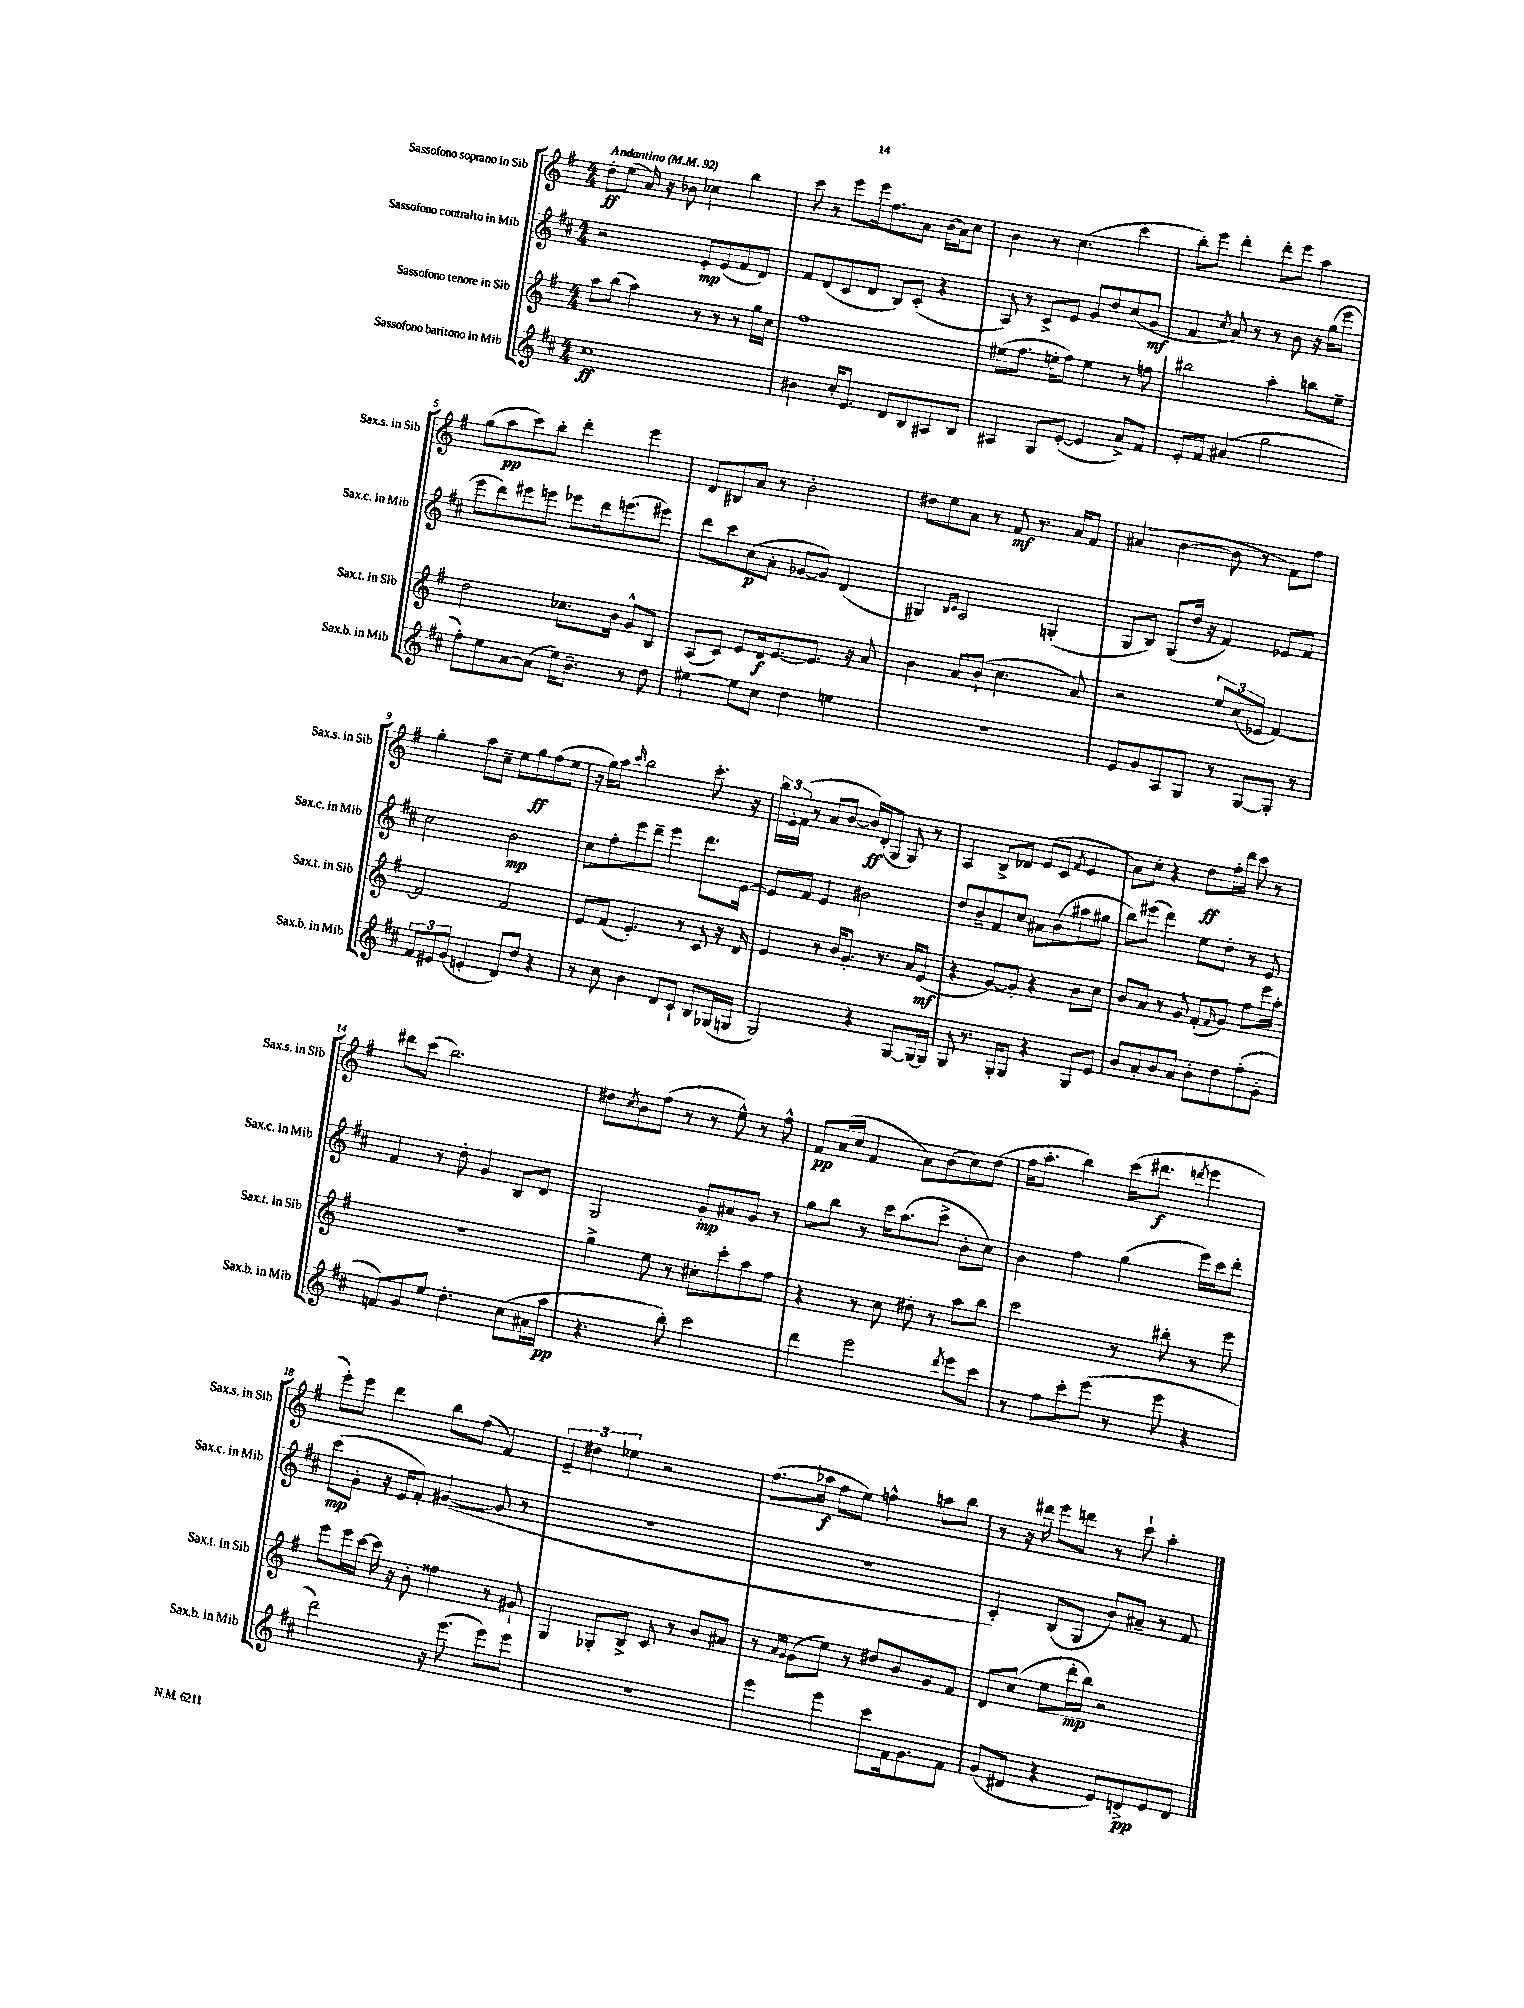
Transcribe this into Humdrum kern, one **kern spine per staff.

**kern	**kern	**kern	**kern
*staff4	*staff3	*staff2	*staff1
*clefG2	*clefG2	*clefG2	*clefG2
*k[f#c#]	*k[f#]	*k[f#c#]	*k[f#]
*M4/4	*M4/4	*M4/4	*M4/4
*MM92	*MM92	*MM92	*MM92
1cc#	8aa	2r	8dd'
.	(8bb	.	(8ee
.	4aa)	.	16a)
.	.	.	16r
.	.	.	8b-
.	8r	8e'	4cc-
.	8r	(8e	.
.	8r	8f#	4bb
.	16gg	8d)	.
.	16cc	.	.
=	=	=	=
4b#	1ff#	8f#	8ccc
.	.	(8d	8r
16cc#'	.	8c#	8eee
8.e	.	.	.
.	.	8d	16eee
.	.	.	8.ff#
8d	.	8B)	.
8B	.	(8c#'	8a
8A#	.	4r	(16b
.	.	.	16a)
8B	.	.	8cc
=	=	=	=
4A#	(8ee#	8A)	4b
.	8.ff#	8r	.
8G	.	8c#^	8r
.	16ee'	.	.
([8e'	8ff#)	8e	(4.cc
4e]	4ee	8g	.
.	.	8dd	.
8a^)	8r	(8cc#	4ccc
8f#	8ff	8g	.
=	=	=	=
8e'	2bb#	4f#	8bb')
8f#	.	.	8eee
.	.	8qcc#	.
(4a#	.	8a)	4ddd'
.	.	8r	.
2gg	4aa'	8r	8ddd'
.	.	8b	8eee
.	8bb	16r	4aa
.	.	(16gg	.
.	8ee~	8eee	.
=	=	=	=
8ff#')	2dd	8eee	(8gg
8ee	.	8ddd)	8aa
[8a	.	8eee#	8ccc)
(8a]	.	8eee	8bb'
16ee)	8.cc-	8eee-	4ddd'
8.b~	.	.	.
.	.	16ddd	.
.	16b	(8.eee	.
8r	8g^^	.	4eee
8dd	8B	8eee#)	.
=	=	=	=
[4ee#	(8A	8ddd	8d
.	8c)	8ccc#	8B#
8ee#]	8e	(8cc#	8a
8cc#	16d	8a'	8r
.	[8.e	.	.
4dd	.	[8g-	2b'
.	8.e]	8g-])	.
4ee	.	(4d	.
.	16r	.	.
.	8a	.	.
=	=	=	=
1r	4b	4G#)	8dd#
.	.	.	8ee
.	.	16qqB	.
.	.	16qqc#	.
.	8a	2A	8a
.	(8b`	.	8r
.	4.cc	.	8f#
.	.	.	8.r
.	.	(4G'	.
.	.	.	16a
.	8a)	.	8f#
=	=	=	=
8e	2r	8G	(4a#
8g	.	8B)	.
8A	.	(8G	[4b
8G	.	16dd	.
.	.	16r	.
8r	12ee	4f#)	8b]
.	(12cc	.	.
[8G	.	.	8r
.	12e-	.	.
8G']	[4f#)	8e-	8f#)
8r	.	8f#	8ff#
=	=	=	=
12f#	2f#]	2cc#	4gg'
12e#	.	.	.
(12g	.	.	.
4e'	.	.	8aa
.	.	.	8cc~
8d)	2f#	2b	8ee
8dd	.	.	8gg
4r	.	.	(8ff#
.	.	.	8ee
=	=	=	=
8r	8e	8cc#	16r
.	.	.	16gg)
8cc#	(8f#	8ff#'	8aa
.	.	.	16qqccc
4b	4.e')	8eee	2bb
.	.	8ddd~	.
8d	.	4eee	.
8c#`	8r	.	.
8B	8c	8.ddd	8.ccc'
(16G-	16r	.	.
16G	16d	[16e	16r
=	=	=	=
2G)	4e	8e]	24bb
.	.	.	24e'
.	.	.	(24f#
.	.	8f#	8r
.	8r	4e	8a
.	16b	.	[8b
.	8.g'	.	.
4r	.	2b#	16b])
.	.	.	(16d'
.	8.r	.	8G
[8G	.	.	8G)
.	16a	.	.
16G_	(8e	.	8r
16G]	.	.	.
=	=	=	=
8G	4r	8dd	4A
8.r	.	8b~	.
.	[8g)	8f#	8B^
16G'	.	.	.
8G	8g']	8cc#	8d-
4r	4r	8a#	(8e
.	.	(8b	8c
.	.	.	8qf#
8G	8b	8aa#	4e
8e	8cc	8gg#	.
=	=	=	=
8b	8b	8bb)	8a)
8a'	8a	(8eee#	8cc'
8b	8r	4ddd)	4r
8a	8g	.	.
8b'	(8f#'	8ee	8dd
.	16qqf#	.	.
8dd	8g)	8dd'	16ff#'
.	.	.	16ddd
(8ff#'	8ff#	8r	8ccc
8g'	16eee	8e	8r
.	16aa'	.	.
=	=	=	=
8f)	1r	4f#	8ddd#
8g	.	.	(8ccc
8ee	.	8r	2.bb)
4.dd'	.	8dd'	.
.	.	4g	.
(8cc#	.	8B	.
16a#	.	8d	.
16aa	.	.	.
=	=	=	=
4.r	4gg^	2G	8dd#
.	.	.	8qcc
.	.	.	8b
.	8ee	.	(8ff#
8bb')	8r	.	8r
2ccc#	8cc#'	8g'	8r
.	8ccc'	8a#	8ee^^)
.	8aa	8g	8r
.	8ff#	8r	8ff#^^
=	=	=	=
4ddd	4r	8gg	8f#
.	.	8bb	(16a
.	.	.	16cc
2eee	8r	8r	4f#
.	8cc	16ccc#	.
.	.	(8.aa	.
.	8dd#'	.	8a)
.	8r	8ccc#^	(8b
8qddd	.	.	.
8eee	8aa	8b'	8cc)
8ccc#	8bb	8cc#)	(8dd
=	=	=	=
8r	2ccc	4b	16ff#
.	.	.	8.aa'
8ff#	.	.	.
8ccc#'	.	4ff#	4bb)
(8eee	.	.	.
8r	8r	(4gg	(16ccc
.	.	.	8.ddd#
8eee	8bb#'	.	.
.	.	.	8qddd
4r	8r	16eee)	4eee
.	.	16ccc#	.
.	8eee	8ddd'	.
=	=	=	=
2ddd)	8eee	(8ccc#	8eee')
.	16eee	8g'	8eee
.	[16ccc	.	.
.	16ccc]	16r	4ddd
.	16r	16e	.
.	8b'	8f#')	.
16r	4ff##	([4g#	8bb
(8.eee	.	.	.
.	.	.	(8ff#
8eee)	8r	8g#]	4f#)
8eee	8g#`	8r	.
=	=	=	=
1r	4G	1r	6e~
.	.	.	6dd#
.	8G-'	.	.
.	.	.	6ee-
.	8B^	.	.
.	8c	.	2r
.	8r	.	.
.	8b	.	.
.	8a#	.	.
=	=	=	=
4eee	8r	1r	(8.ff#
.	16qqa	.	.
.	16qqg	.	.
.	(8g	.	.
.	.	.	16aa-
4eee	8ee)	.	8ff#
.	8r	.	8ee)
8ccc#	8dd#	.	4ff^^
16f#	8b	.	.
8.g	.	.	.
.	8g	.	8aa
8f#	8f#	.	8bb
=	=	=	=
(8g	8d	4c#')	8r
8d#	(8cc	.	16r
.	.	.	16ddd#
4r	8ee	(8B	8eee
.	16ddd'	8G	8ddd
.	16bb)	.	.
8e)	2r	8b)	8r
8d^	.	8a#~	8ccc`
8e	.	8r	4aa'
8d	.	8f#	.
==	==	==	==
*-	*-	*-	*-
